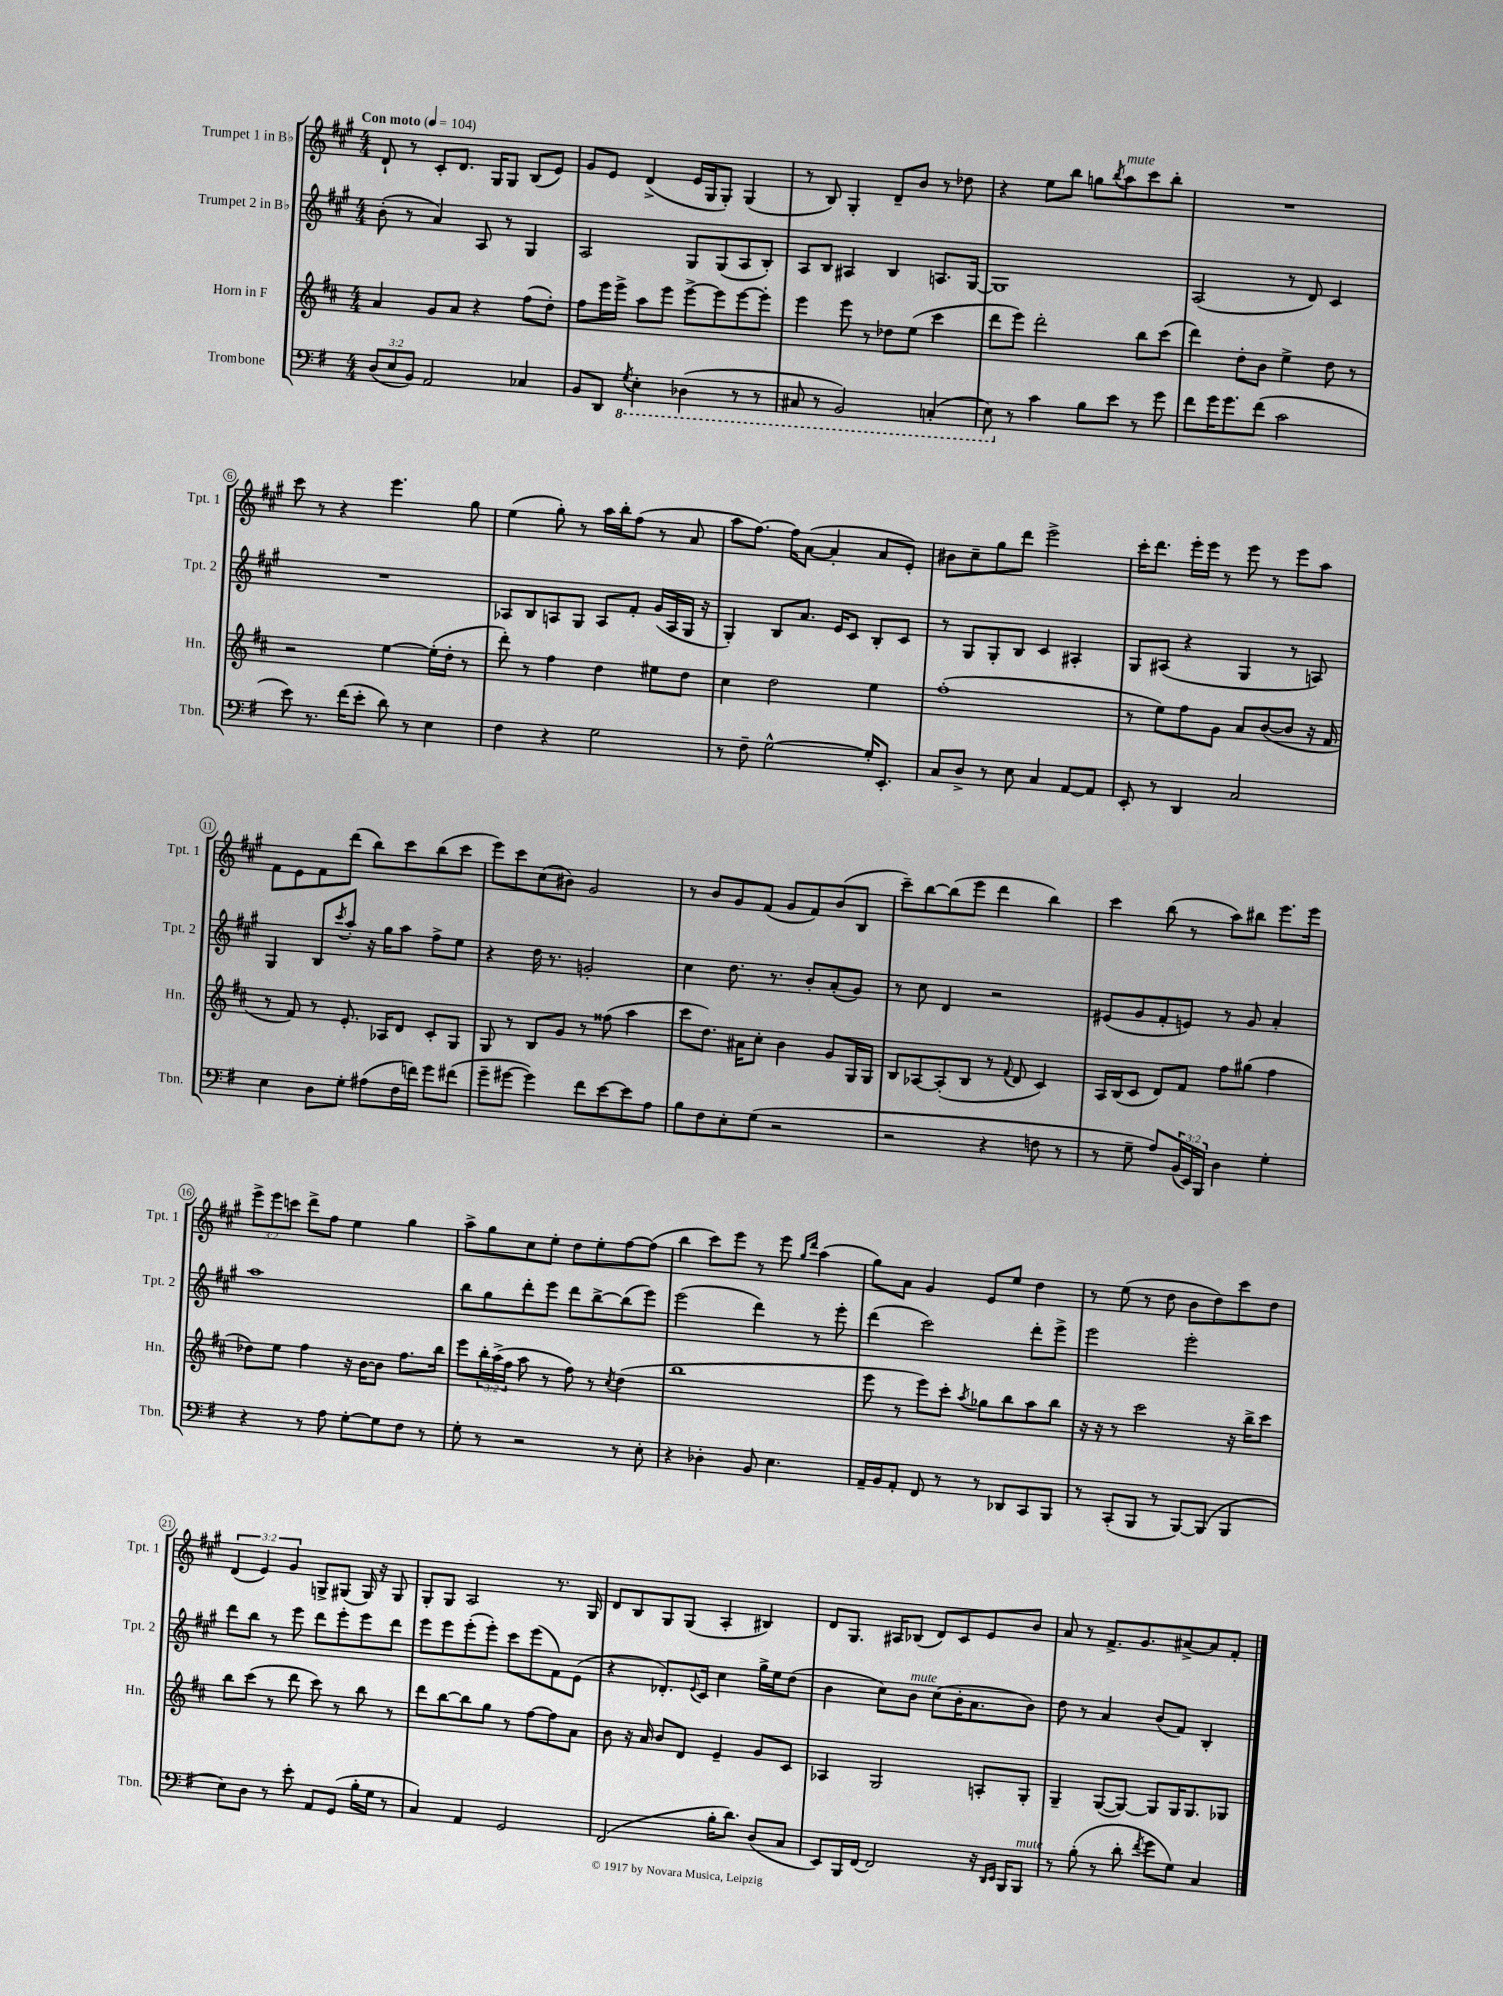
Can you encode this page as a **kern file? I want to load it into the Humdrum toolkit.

**kern	**kern	**kern	**kern
*staff4	*staff3	*staff2	*staff1
*clefF4	*clefG2	*clefG2	*clefG2
*k[f#]	*k[f#c#]	*k[f#c#g#]	*k[f#c#g#]
*M4/4	*M4/4	*M4/4	*M4/4
*MM104	*MM104	*MM104	*MM104
(12D	4a	(8b'	8d`
12E	.	.	.
.	.	8r	8r
12BB)	.	.	.
2AA	8g	4a)	8c#'
.	8a	.	8.d
.	4r	8A	.
.	.	.	16G#
.	.	8r	8G#
4C-	(8ff#	4G#	(8B
.	8dd')	.	8e)
=	=	=	=
8BB	8ff#	2A	8g#
8DD	16eee	.	8e
.	16eee^	.	.
8qGG	.	.	.
4EE'	8aa	.	(4d^
.	8eee	.	.
(4DD-	[8eee^	8G#	16e
.	.	.	16G#
.	8eee]	(8G#	8G#')
8r	[8eee	8A	(4G#
8r	8eee']	8B')	.
=	=	=	=
8CC#	4eee	8A	8r
8r	.	8B	8B)
2BBB)	8eee	4A#	4G#'
.	8r	.	.
.	8dd-	4B	8d~
.	(8ee	.	8b
(4CC'	4ccc#	8.A	8r
.	.	.	8dd-
.	.	[16G#	.
=	=	=	=
8EE)	8ddd	1G#]	4r
8r	8eee)	.	.
4c	2ddd'	.	8ee
.	.	.	8bb
8B	.	.	8gg
.	.	.	8qbb
8e	.	.	8aa
8r	8bb	.	8ccc#
8g	(8ccc#	.	8bb'
=	=	=	=
8f#	4ddd)	(2A	1r
16g	.	.	.
8.g	.	.	.
.	8dd'	.	.
(8f#	8b	.	.
2c	4ee^	8r	.
.	.	8d)	.
.	8dd	4c#	.
.	8r	.	.
=	=	=	=
8e)	2r	1r	8ccc#
8.r	.	.	8r
.	.	.	4r
(16f#	.	.	.
8e'	.	.	.
8d)	[4ee	.	4.eee
8r	.	.	.
4E	(16ee']	.	.
.	16dd'	.	.
.	8r	.	8gg#
=	=	=	=
4F#	8ddd')	8A-	(4ee
.	8r	8B	.
4r	4ff#	8A	8gg#')
.	.	8G#	8r
2G	4dd	8A	16aa
.	.	.	16bb'
.	.	8f#'	(8ff#
.	8ee#	(16g#	8r
.	.	16A	.
.	8dd	16G#	8a
.	.	16r	.
=	=	=	=
8r	4cc#	4G#')	8aa
8F#~	.	.	[8.ff#)
[2G^^	2dd	8B	.
.	.	.	16ff#]
.	.	8.a	([8a
.	.	.	4a']
.	.	16e	.
.	.	8c#	.
16G']	4ee	8B'	8a
8.EE'	.	.	.
.	.	8c#	8e')
=	=	=	=
8C	(1ff#'	8r	8b#
8D^	.	8G#	8cc#~
8r	.	8G#'	8gg#
8E	.	8B	8ddd
4C	.	4c#	2eee^
[8AA	.	4A#'	.
8AA]	.	.	.
=	=	=	=
8EE'	8r	8G#	16ccc#'
.	.	.	8.ddd
8r	8ee)	(8A#	.
4DD	8ff#	4r	16eee'
.	.	.	16eee
.	8g	.	8r
2C	8a	4G#	8eee
.	([8b	.	8r
.	8b]	8r	8eee
.	16r	8A)	8aa
.	16f#	.	.
=	=	=	=
4E	8r	4G#	8f#
.	8f#)	.	8e
8D	8r	8B	8f#
.	.	8qccc#	.
8G'	8.e'	8aa'	(8ddd
(8A#	.	16r	8bb)
.	16A-	16gg#	.
16F#	8d	8aa	8ccc#
16f)	.	.	.
8g	8c#'	8ff#^	(8bb
(8f#	8G	8ee	8ccc#
=	=	=	=
8g~	8G	4r	8eee)
[8g#	8r	.	8ccc#
4g#])	8B	16dd	(8cc#
.	.	8.r	.
.	8g	.	8b#)
8f#	8r	2g'	2g#
[8e	(8ff##	.	.
8e]	4aa	.	.
8A	.	.	.
=	=	=	=
8B	8ccc#	4cc#	8r
8F#	8.dd)	.	8b
8E'	.	8.dd	8g#
.	16a#	.	.
(8G	8cc#'	.	(8f#
.	.	8.r	.
2r	4b	.	8g#
.	.	8b'	8f#)
.	8g	(8a'	(8b
.	16G	8g#)	8B
.	16G	.	.
=	=	=	=
2r	8B	8r	8ccc#~)
.	[8A-	8cc#	[8bb
.	(8A-']	4d	(8bb]
.	8B	.	8eee
4r	8r	2r	4ddd
.	8qqf#	.	.
.	8d	.	.
8F	4c#)	.	4bb)
8r	.	.	.
=	=	=	=
8r	16A	(8e#	4ccc#
.	(16B	.	.
8G~	8c#	8g#	.
8A)	8d)	8f#'	(8bb
(24BB	8f#	8e)	8r
24EE)	.	.	.
24BBB	.	.	.
4D	8ff#	8r	8aa)
.	(8gg#	8g#	8bb#
4G'	4ff#	4a'	8.eee
.	.	.	16eee
=	=	=	=
4r	8dd-)	1aa	12eee^
.	.	.	12eee
.	8ee	.	.
.	.	.	12ccc
8r	4ff#	.	8ddd^
8A	.	.	8ff#
[8G'	16r	.	4ee
.	[16b	.	.
8G]	8b]	.	.
8F#	8.ff#	.	4gg#
8r	.	.	.
.	16bb	.	.
=	=	=	=
8G'	8eee	8bb	8aa^
8r	24bb'	8gg#	8gg#
.	(24aa^	.	.
.	24ff#	.	.
2r	8aa	8ddd'	8cc#
.	8r	8eee	8ee'
.	8ff#)	8ddd	8dd
.	8r	[8bb^	8ee'
.	8qcc#	.	.
8r	(4dd	(8bb]	[8ff#
8E'	.	8eee)	(8ff#]
=	=	=	=
4r	1bb	(2eee	4bb
4D-'	.	.	8ccc#)
.	.	.	8eee
8BB	.	4ddd)	8r
4.E	.	.	8eee
.	.	.	16qqgg#
.	.	.	16qqddd
.	.	8r	(4aa
.	.	8eee'	.
=	=	=	=
16AA~	8eee	(4ddd	8gg#)
16BB	.	.	.
8AA'	8r	.	8a
8FF#	8eee)	2ccc#)	4g#
8r	8ccc#'	.	.
.	8qaa	.	.
8r	8gg-	.	8e
8DD-	8bb	.	8ee
8CC	8aa	8ddd'	4dd
8BBB	8bb	8eee^	.
=	=	=	=
8r	16r	2eee	8r
.	16r	.	.
(8CC'	8r	.	(8ee
8BBB	2ccc#	.	8r
8r	.	.	8dd
[8BBB)	.	2eee'	8b
(8BBB]	.	.	8dd)
4BBB	16r	.	8ccc#
.	16bb^	.	.
.	8ccc#	.	8dd
=	=	=	=
8E)	8bb	8ddd	(6d
8D	(8ccc#	8bb	.
.	.	.	6e)
8r	8r	8r	.
.	.	.	6g#
8e'	8ddd	8eee	.
8AA	8ccc#)	8ddd	8G^
(8GG	8r	8eee'	(8G#
16B'	8bb	8eee	16G#)
16G	.	.	16r
8r	8r	8ddd	8G#
=	=	=	=
4C)	8ddd	8eee	8G#'
.	[8bb	8eee	8G#
4AA	8bb]	(8eee'	2A
.	8gg	8eee')	.
2GG	8r	8ccc#	.
.	[8ff#	(8eee	.
.	8ff#]	8f#)	8.r
.	8a	(8e	.
.	.	.	16G#
=	=	=	=
(2FF#	8b	4r	8d
.	16r	.	8B
.	16a	.	.
.	8b	8.d-')	8G#
.	8d	.	(8G#
.	.	8qqe	.
.	.	16c#	.
16B'	4e~	4cc#	4A'
8.d)	.	.	.
(8D	8g	16gg#^	4B#)
.	.	16ee	.
8C	8c#	(8dd	.
=	=	=	=
8EE)	4A-	4b	8d
16BBB	.	.	8.G#
[16FF#	.	.	.
2FF#]	2G	8cc#)	.
.	.	.	16A#
.	.	8b	(8B-
.	.	(8cc#	8d)
.	.	16b'	8c#
.	.	8.a	.
16r	8A'	.	8e
16qqDD	.	.	.
16qqEE	.	.	.
16BBB	.	.	.
8BBB	8G'	8b)	8b
=	=	=	=
8r	4G~	8dd	8a
(8B'	.	8r	8r
8r	([8G	4a	8.f#^
8d'	8G_)	.	.
.	.	.	8.g#
8qf#	.	.	.
8g	8G]	(8b	.
8G)	16G	8f#)	[8a#^
.	8.G	.	.
4C	.	4B'	8a#]
.	8G-	.	8f#'
==	==	==	==
*-	*-	*-	*-
